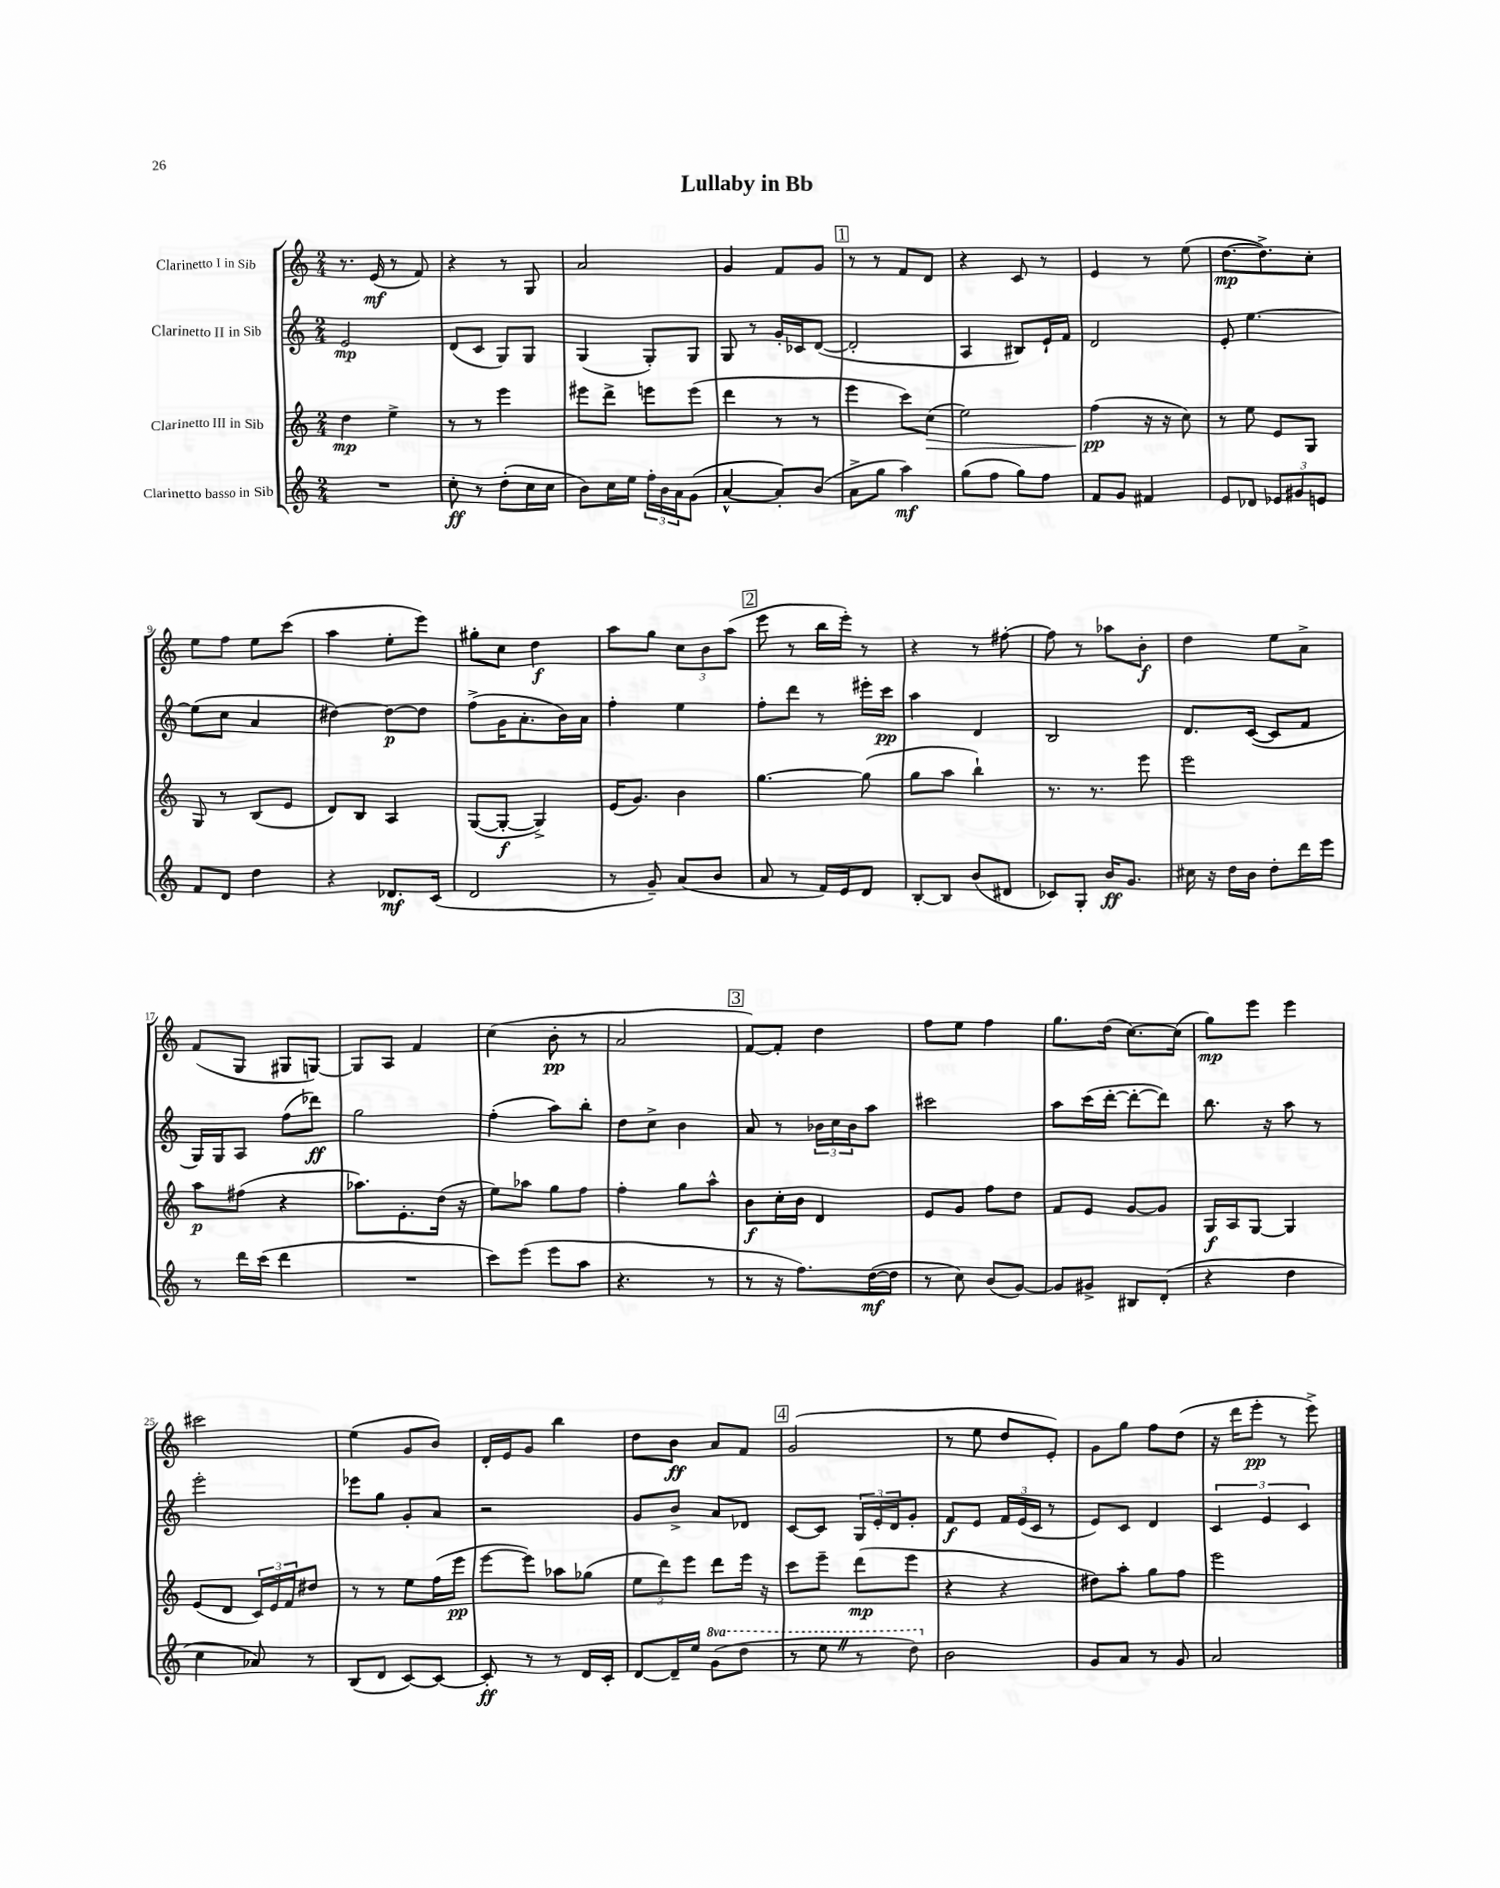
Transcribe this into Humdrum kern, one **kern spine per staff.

**kern	**dynam	**kern	**dynam	**kern	**dynam	**kern	**dynam
*part4	*part4	*part3	*part3	*part2	*part2	*part1	*part1
*staff4	*staff4	*staff3	*staff3	*staff2	*staff2	*staff1	*staff1
*I"Clarinetto basso in Sib	*	*I"Clarinetto III in Sib	*	*I"Clarinetto II in Sib	*	*I"Clarinetto I in Sib	*
*clefG2	*	*clefG2	*	*clefG2	*	*clefG2	*
*k[]	*	*k[]	*	*k[]	*	*k[]	*
*M2/4	*	*M2/4	*	*M2/4	*	*M2/4	*
=1	=1	=1	=1	=1	=1	=1	=1
2r	.	4dd\	mp	2e/	mp	8.r	.
.	.	.	.	.	.	(16e/	mf
.	.	4ee^\	.	.	.	8r	.
.	.	.	.	.	.	8f/)	.
=2	=2	=2	=2	=2	=2	=2	=2
8cc'\	ff	8r	.	(8d/L	.	4r	.
8r	.	8r	.	8c/J	.	.	.
(8dd'\L	.	4eee\	.	8G/L)	.	8r	.
16cc\L	.	.	.	8G/J	.	8G/	.
16cc\JJ	.	.	.	.	.	.	.
=3	=3	=3	=3	=3	=3	=3	=3
8b\L)	.	8eee#X\L	.	(4G/	.	2a/	.
16cc\L	.	8ddd^\J	.	.	.	.	.
16ee\JJ	.	.	.	.	.	.	.
24ff'\LL	.	8eeen\L	.	8G'/L)	.	.	.
24b\	.	.	.	.	.	.	.
24a\J	.	.	.	.	.	.	.
(8g\J	.	(8eee\J	.	8G/J	.	.	.
=4	=4	=4	=4	=4	=4	=4	=4
[4a^^/	.	4ddd\	.	8G/	.	4g/	.
.	.	.	.	8r	.	.	.
8a'/L])	.	8r	.	16g'/LL	.	8f/L	.
.	.	.	.	16c-X/J	.	.	.
(8b/J	.	8r	.	([8d/J	.	8g/J	.
!!LO:REH:place=s1:t=1
=5	=5	=5	=5	=5	=5	=5	=5
8a^\L	.	4eee\	.	2d'/]	.	8r	.
8gg\J	.	.	.	.	.	8r	.
4aa\)	mf	8ccc\L)	.	.	.	8f/L	.
!	!	!	!LO:HP:b	!	!	!	!
.	.	(8cc\J	>	.	.	8d/J	.
=6	=6	=6	=6	=6	=6	=6	=6
(8gg\L	.	2ee\)	.	4A/	.	4r	.
8ff\J	.	.	.	.	.	.	.
8gg\L)	.	.	.	8B#X/L)	.	8c/	.
8ff\J	.	.	.	16e`/L	.	8r	.
.	.	.	.	16f/JJ	.	.	.
=7	=7	=7	=7	=7	=7	=7	=7
8f/L	.	(4ff\	pp	2d/	.	4e/	.
8g/J	.	.	.	.	.	.	.
4f#X/	.	16r	]	.	.	8r	.
.	.	16r	.	.	.	.	.
.	.	8cc\)	.	.	.	(8ee\	.
=8	=8	=8	=8	=8	=8	=8	=8
8e/L	.	8r	.	8e'/	.	[8.dd\L	mp
8d-X/J	.	8ee\	.	[4.ee\	.	.	.
.	.	.	.	.	.	8.dd^\])	.
12e-X/L	.	8e/L	.	.	.	.	.
12g#X/	.	.	.	.	.	.	.
.	.	8G/J	.	.	.	8cc'\J	.
12en/J	.	.	.	.	.	.	.
!!LO:LB:g=z
=9	=9	=9	=9	=9	=9	=9	=9
8f/L	.	8G/	.	(8ee\L]	.	8ee\L	.
8d/J	.	8r	.	8cc\J	.	8ff\J	.
4dd\	.	(8B/L	.	4a/	.	8ee\L	.
.	.	8e/J	.	.	.	(8ccc\J	.
=10	=10	=10	=10	=10	=10	=10	=10
4r	.	8d/L)	.	[4dd#X\)	.	4aa\	.
.	.	8B/J	.	.	.	.	.
8.d-X/L	mf	4A/	.	8dd#\L_	p	8ee'\L	.
.	.	.	.	8dd#\J]	.	8eee\J)	.
(16c/Jk	.	.	.	.	.	.	.
=11	=11	=11	=11	=11	=11	=11	=11
2d/	.	([8G/L	.	(8ff^\L	.	8gg#X'\L	.
.	.	8G'/J_	f	16g\K	.	8cc\J	.
.	.	.	.	8.a'\	.	.	.
.	.	4G^/])	.	.	.	4dd\	f
.	.	.	.	16b\L)	.	.	.
.	.	.	.	16a\JJ	.	.	.
=12	=12	=12	=12	=12	=12	=12	=12
8r	.	(16e/KL	.	4ff'\	.	8aa\L	.
.	.	8.g/J)	.	.	.	.	.
8g~/)	.	.	.	.	.	8gg\J	.
(8a/L	.	4b\	.	4ee\	.	12cc\L	.
.	.	.	.	.	.	12b\	.
8b/J	.	.	.	.	.	.	.
.	.	.	.	.	.	(12aa\J	.
!!LO:REH:place=s1:t=2
=13	=13	=13	=13	=13	=13	=13	=13
8a/	.	[4.gg\	.	8ff'\L	.	8eee\	.
8r	.	.	.	8ddd\J	.	8r	.
16f/LL)	.	.	.	8r	.	16bb\LL	.
16e/J	.	.	.	.	.	16eee'\JJ)	.
8d/J	.	(8gg\]	.	16eee#X'\LL	.	8r	.
.	.	.	.	16ccc\JJ	pp	.	.
=14	=14	=14	=14	=14	=14	=14	=14
[8B'/L	.	8gg\L	.	4aa\	.	4r	.
8B/J]	.	8aa\J	.	.	.	.	.
(8b/L	.	4bb`\)	.	4d/	.	8r	.
8d#X/J	.	.	.	.	.	[8ff#X'\	.
=15	=15	=15	=15	=15	=15	=15	=15
8c-X/L)	.	8.r	.	2B/	.	8ff#\]	.
8G'/J	.	.	.	.	.	8r	.
.	.	8.r	.	.	.	.	.
16b/KL	ff	.	.	.	.	8aa-X\L	.
8.g/J	.	.	.	.	.	.	.
.	.	8eee\	.	.	.	8b'\J	f
=16	=16	=16	=16	=16	=16	=16	=16
16cc#X\	.	2eee\	.	8.d/L	.	4dd\	.
16r	.	.	.	.	.	.	.
16dd\LL	.	.	.	.	.	.	.
16b\JJ	.	.	.	([16c/Jk	.	.	.
8dd'\L	.	.	.	8c/L]	.	8ee\L	.
16ddd\L	.	.	.	8f/J	.	8a^\J	.
16eee\JJ	.	.	.	.	.	.	.
!!LO:LB:g=z
=17	=17	=17	=17	=17	=17	=17	=17
8r	.	8aa\L	p	16G/LL)	.	(8f/L	.
.	.	.	.	16G/J	.	.	.
16ddd\LL	.	(8ff#X\J	.	8A/J	.	8G/J	.
(16ccc\JJ	.	.	.	.	.	.	.
4ddd\	.	4r	.	(8ff\L	.	8G#X/L	.
.	.	.	.	8ddd-X\J)	ff	[8Gn/J)	.
=18	=18	=18	=18	=18	=18	=18	=18
2r	.	8.aa-X\L)	.	2gg\	.	8G/L]	.
.	.	.	.	.	.	8A/J	.
.	.	8.e'\	.	.	.	.	.
.	.	.	.	.	.	4f/	.
.	.	(16dd\Jk	.	.	.	.	.
.	.	16r	.	.	.	.	.
=19	=19	=19	=19	=19	=19	=19	=19
8ccc\L)	.	8ee\L)	.	(4ff'\	.	(4cc\	.
(8eee\J	.	8aa-X\J	.	.	.	.	.
8eee\L	.	8gg\L	.	8aa\L)	.	8b'\	pp
8aa\J	.	8ff\J	.	8bb'\J	.	8r	.
=20	=20	=20	=20	=20	=20	=20	=20
4.r	.	4ff'\	.	8dd\L	.	2a/	.
.	.	.	.	8cc^\J	.	.	.
.	.	8gg\L	.	4b\	.	.	.
8r	.	8aa^^\J	.	.	.	.	.
!!LO:REH:place=s1:t=3
=21	=21	=21	=21	=21	=21	=21	=21
8r	.	8b\L	f	8a/	.	[8f/L)	.
16r	.	16cc'\L	.	8r	.	8f'/J]	.
8.ff\L)	.	16b\JJ	.	.	.	.	.
.	.	4d/	.	24b-X\LL	.	4dd\	.
.	.	.	.	24cc\	.	.	.
.	.	.	.	24b-\J	.	.	.
([16dd\L	mf	.	.	8aa\J	.	.	.
16dd\JJ]	.	.	.	.	.	.	.
=22	=22	=22	=22	=22	=22	=22	=22
8r	.	8e/L	.	2ccc#X\	.	8ff\L	.
8cc\)	.	8g/J	.	.	.	8ee\J	.
(8b/L	.	8ff\L	.	.	.	4ff\	.
[8g/J)	.	8dd\J	.	.	.	.	.
=23	=23	=23	=23	=23	=23	=23	=23
8g/L]	.	8f/L	.	8aa\L	.	8.gg\L	.
8g#X^/J	.	8e/J	.	(16ccc\L	.	.	.
.	.	.	.	[16ddd'\JJ	.	(16dd\Jk	.
8B#X/L	.	[8g/L	.	8ddd'\L_	.	[8.cc\L)	.
(8d'/J	.	8g/J]	.	8ddd\J])	.	.	.
.	.	.	.	.	.	(16cc\Jk]	.
=24	=24	=24	=24	=24	=24	=24	=24
4r	.	16G/LL	f	8.bb\	.	8gg\L)	mp
.	.	16A/J	.	.	.	.	.
.	.	[8G/J	.	.	.	8eee\J	.
.	.	.	.	16r	.	.	.
4dd\	.	4G/]	.	8aa\	.	4eee\	.
.	.	.	.	8r	.	.	.
!!LO:LB:g=z
=25	=25	=25	=25	=25	=25	=25	=25
4cc\	.	(8e/L	.	2eee'\	.	2ccc#X\	.
.	.	8d/J	.	.	.	.	.
8a-X/)	.	24c/LL)	.	.	.	.	.
.	.	24e/	.	.	.	.	.
.	.	24f/J	.	.	.	.	.
8r	.	8dd#X/J	.	.	.	.	.
=26	=26	=26	=26	=26	=26	=26	=26
(8B/L	.	8r	.	8eee-X\L	.	(4ee\	.
8d/J	.	8r	.	8gg\J	.	.	.
[8c/L)	.	8ee\L	.	8g'/L	.	8g/L	.
8c/J_	.	(16ff\L	.	8a/J	.	8b/J)	.
.	.	16eee\JJ	pp	.	.	.	.
=27	=27	=27	=27	=27	=27	=27	=27
8c'/]	ff	[8eee\L	.	2r	.	16d'/LL	.
.	.	.	.	.	.	16e/J	.
8r	.	8eee\J])	.	.	.	8g/J	.
8r	.	8aa-X\L	.	.	.	4bb\	.
16d/LL	.	(8gg-X\J	.	.	.	.	.
16c'/JJ	.	.	.	.	.	.	.
=28	=28	=28	=28	=28	=28	=28	=28
[8d/L	.	12ee\L	.	8g/L	.	8dd\L	.
.	.	12ddd\)	.	.	.	.	.
16d~/L]	.	.	.	8b^/J	.	8b\J	ff
.	.	12eee\J	.	.	.	.	.
16ee/JJ	.	.	.	.	.	.	.
*8va	*	*	*	*	*	*	*
(8gg\L	.	8ddd\L	.	8a/L	.	8a/L	.
8ddd\J	.	16eee\Jk	.	8d-X/J	.	8f/J	.
.	.	16r	.	.	.	.	.
!!LO:REH:place=s1:t=4
=29	=29	=29	=29	=29	=29	=29	=29
8r	.	8ccc\L	.	[8c/L	.	(2g/	.
8eeeZ\	.	8eee~\J	.	8c/J]	.	.	.
8r	.	(8ddd\L	mp	24G/LL	.	.	.
.	.	.	.	24e'/	.	.	.
.	.	.	.	24d/J	.	.	.
8ddd\)	.	8eee\J	.	8g'/J	.	.	.
=30	=30	=30	=30	=30	=30	=30	=30
*X8va	*	*	*	*	*	*	*
2b\	.	4r	.	8f/L	f	8r	.
.	.	.	.	8e/J	.	8ee\	.
.	.	4r	.	24f/LL	.	8dd/L	.
.	.	.	.	(24e/	.	.	.
.	.	.	.	24c/JJ	.	.	.
.	.	.	.	8r	.	8e'/J)	.
=31	=31	=31	=31	=31	=31	=31	=31
8g/L	.	8dd#X\L)	.	8e/L)	.	8g\L	.
8a/J	.	8aa'\J	.	8c/J	.	8gg\J	.
8r	.	8gg\L	.	4d/	.	8ff\L	.
8g/	.	8ff\J	.	.	.	(8dd\J	.
=32	=32	=32	=32	=32	=32	=32	=32
2a/	.	2eee\	.	6c/	.	16r	.
.	.	.	.	.	.	16ddd\KL	.
.	.	.	.	.	.	8eee'\J	pp
.	.	.	.	6e/	.	.	.
.	.	.	.	.	.	8r	.
.	.	.	.	6c/	.	.	.
.	.	.	.	.	.	8eee^\)	.
==	==	==	==	==	==	==	==
*-	*-	*-	*-	*-	*-	*-	*-
